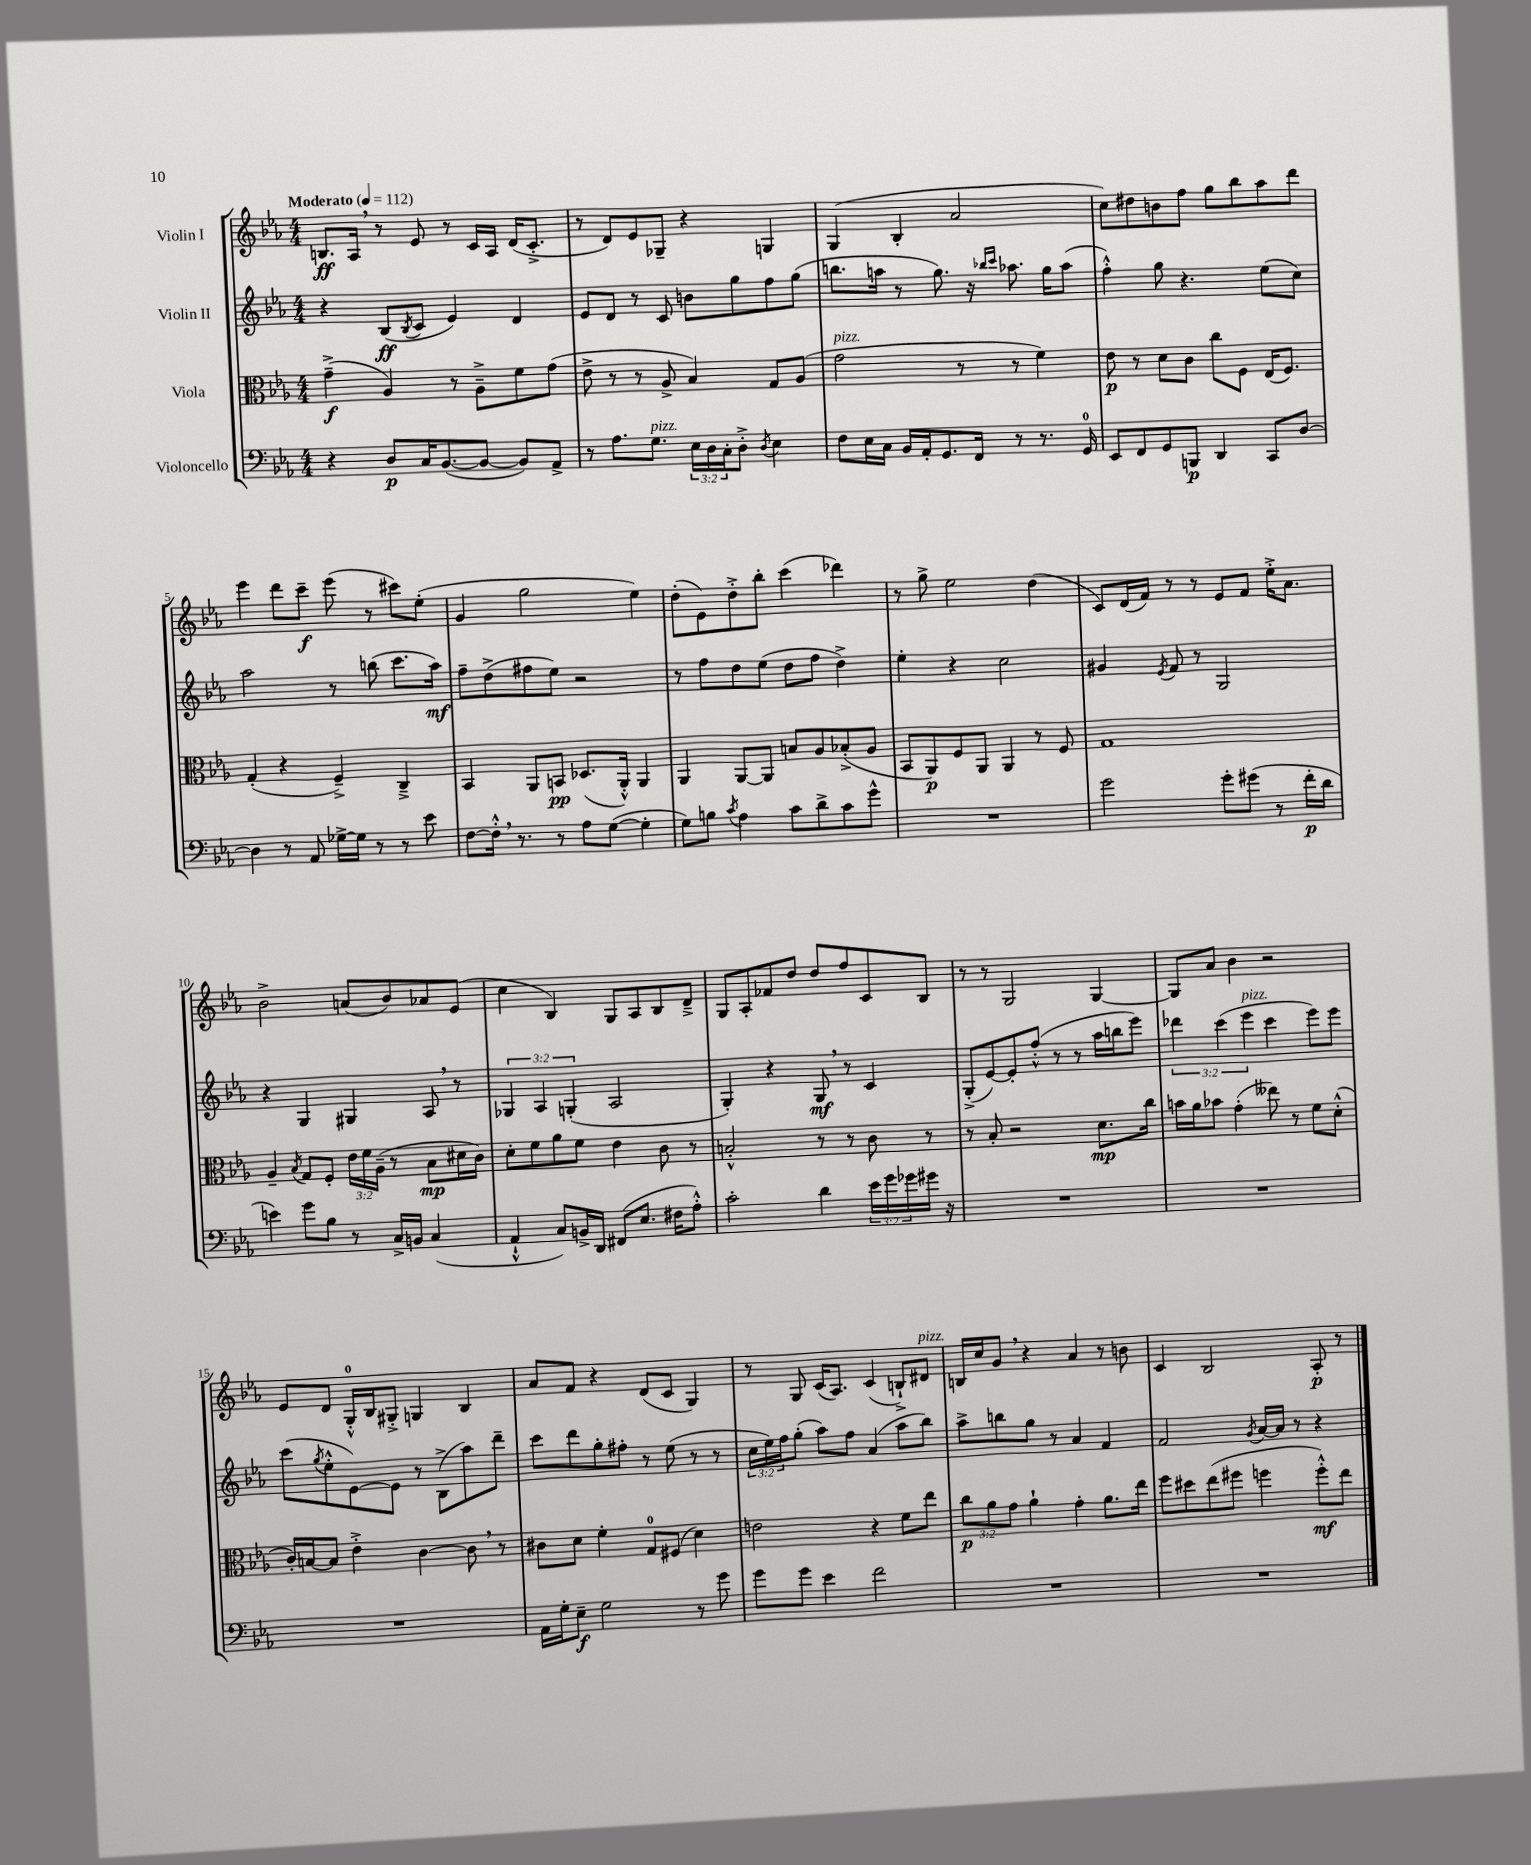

**kern	**dynam	**kern	**dynam	**kern	**dynam	**kern	**dynam
*part4	*part4	*part3	*part3	*part2	*part2	*part1	*part1
*staff4	*staff4	*staff3	*staff3	*staff2	*staff2	*staff1	*staff1
*I"Violoncello	*	*I"Viola	*	*I"Violin II	*	*I"Violin I	*
*clefF4	*	*clefC3	*	*clefG2	*	*clefG2	*
*k[b-e-a-]	*	*k[b-e-a-]	*	*k[b-e-a-]	*	*k[b-e-a-]	*
*M4/4	*	*M4/4	*	*M4/4	*	*M4/4	*
*MM112	*	*MM112	*	*MM112	*	*MM112	*
=1	=1	=1	=1	=1	=1	=1	=1
!	!	!	!	!	!	!LO:TX:a:B:t=Moderato	!
4r	.	(4g~^\	f	4r	.	8.Bn/L	ff
.	.	.	.	.	.	16A-,/Jk	.
8D/L	p	4A-/)	.	(8B-/L	ff	8r	.
.	.	.	.	8qB-/	.	.	.
16C/K	.	.	.	8c/J	.	8e-/	.
([8.BB-/	.	.	.	.	.	.	.
.	.	8r	.	4e-/)	.	8r	.
8BB-/J_	.	8A-~^\L	.	.	.	16c/LL	.
.	.	.	.	.	.	16A-/JJ	.
8BB-/L])	.	8f\	.	4d/	.	(16d/KL	.
.	.	.	.	.	.	8.c'^/J	.
8AA-^/J	.	(8g\J	.	.	.	.	.
=2	=2	=2	=2	=2	=2	=2	=2
8r	.	8e-^\	.	8e-/L	.	8r	.
8.A-\L	.	8r	.	8d/J	.	8d/L)	.
.	.	8r	.	8r	.	8e-/	.
!LO:TX:a:i:t=pizz.	!	!	!	!	!	!	!
8.G\J	.	.	.	.	.	.	.
.	.	8A-^/	.	8c/	.	8G-X~/J	.
24E-\LL	.	4B-/)	.	8bn\L	.	4r	.
24D\	.	.	.	.	.	.	.
24C'\J	.	.	.	.	.	.	.
8D'^\J	.	.	.	8gg\	.	.	.
8qD/	.	.	.	.	.	.	.
4E-\	.	8G/L	.	8ff\	.	4Gn/	.
.	.	(8A-/J	.	(8gg\J	.	.	.
=3	=3	=3	=3	=3	=3	=3	=3
!	!	!LO:TX:a:i:t=pizz.	!	!	!	!	!
8F\L	.	2g\	.	8.bbn\L	.	(4G/	.
16E-\L	.	.	.	.	.	.	.
16C\JJ	.	.	.	16aan\Jk	.	.	.
16BB-/LL	.	.	.	8r	.	4B-'/	.
16AA-'/J	.	.	.	.	.	.	.
8.GG/	.	.	.	8.gg\)	.	.	.
.	.	8r	.	.	.	2a-/	.
16FF/Jk	.	.	.	16r	.	.	.
.	.	.	.	16qqbb-X/LL	.	.	.
.	.	.	.	16qqccc/JJ	.	.	.
8r	.	8r	.	8.aa-X\	.	.	.
8.r	.	4f\)	.	.	.	.	.
.	.	.	.	16gg\KL	.	.	.
.	.	.	.	(8aa-\J	.	.	.
16GG/	.	.	.	.	.	.	.
=4	=4	=4	=4	=4	=4	=4	=4
8EE-/L	.	8e-\	p	4ff'^^\)	.	8cc\L)	.
8FF/	.	8r	.	.	.	8dd#X\	.
8GG/	.	8d\L	.	8gg\	.	8bn\	.
8BBBn/J	p	8c\J	.	4.r	.	8ff\J	.
4DD/	.	8cc\L	.	.	.	8gg\L	.
.	.	8F\J	.	.	.	8bb-\	.
8CC/L	.	(16E-/KL	.	(8ee-\L	.	8aa-\	.
.	.	8.F/J)	.	.	.	.	.
[8D/J	.	.	.	8cc\J)	.	8ddd\J	.
!!LO:LB:g=z
=5	=5	=5	=5	=5	=5	=5	=5
4D\]	.	(4G'/	.	2aa-\	.	4eee-\	.
8r	.	4r	.	.	.	8ddd\L	.
8AA-/	.	.	.	.	.	8ccc~\J	f
[16G-X^\LL	.	4F~^/)	.	8r	.	(8eee-\	.
16G-\JJ]	.	.	.	.	.	.	.
8r	.	.	.	(8bbn\	.	8r	.
8r	.	4C~^/	.	8.ccc\L	.	8ccc#X\L)	.
8e-\	.	.	.	.	.	(8ee-'\J	.
.	.	.	.	16aa-\Jk)	mf	.	.
=6	=6	=6	=6	=6	=6	=6	=6
[8F\L	.	4BB-/	.	8ff~\L	.	4g/	.
16F'^^,\Jk]	.	.	.	(8dd^\	.	.	.
8.r	.	.	.	.	.	.	.
.	.	8AA-/L	.	8ff#X\	.	2gg\	.
8r	.	8BBn/J	pp	8ee-\J)	.	.	.
8A-\L	.	(8.D-X/L	.	2r	.	.	.
([8G\J	.	.	.	.	.	.	.
.	.	16AA-'^^/Jk)	.	.	.	.	.
4G'\]	.	4AA-/	.	.	.	4ee-\)	.
=7	=7	=7	=7	=7	=7	=7	=7
8G\L)	.	4AA-/	.	8r	.	(8dd'\L	.
8Bn\J	.	.	.	8ff\L	.	8e-\)	.
8qc/	.	.	.	.	.	.	.
4A-\	.	[8AA-/L	.	8dd\	.	8dd'^\	.
.	.	8AA-/J]	.	(8ee-\J	.	8bb-'\J	.
8c\L	.	8Bn/L	.	8dd\L	.	(4ccc\	.
8d^\	.	8A-/	.	8ff\J	.	.	.
8c\	.	(8B-X'^/	.	4dd^\)	.	4ddd-X\)	.
8g^^\J	.	8A-/J	.	.	.	.	.
=8	=8	=8	=8	=8	=8	=8	=8
1r	.	8BB-/L	.	4ee-'\	.	8r	.
.	.	8AA-/)	p	.	.	8gg^\	.
.	.	8F/	.	4r	.	2ee-\	.
.	.	8AA-/J	.	.	.	.	.
.	.	4AA-/	.	2cc\	.	.	.
.	.	8r	.	.	.	(4dd\	.
.	.	8F/	.	.	.	.	.
=9	=9	=9	=9	=9	=9	=9	=9
2g\	.	1G	.	4g#X/	.	8c/L)	.
.	.	.	.	.	.	(16d/L	.
.	.	.	.	.	.	16f/JJ)	.
.	.	.	.	8qe-/	.	.	.
.	.	.	.	8f/	.	8r	.
.	.	.	.	8r	.	8r	.
8g'\L	.	.	.	2G/	.	8e-/L	.
(8g#X\J	.	.	.	.	.	8f/J	.
8r	.	.	.	.	.	16ee-'^\KL	.
.	.	.	.	.	.	8.a-\J	.
16f'\LL	p	.	.	.	.	.	.
16d\JJ	.	.	.	.	.	.	.
!!LO:LB:g=z
=10	=10	=10	=10	=10	=10	=10	=10
4en\)	.	4A-~/	.	4r	.	2b-^\	.
.	.	8qB-/	.	.	.	.	.
8g\L	.	8G/L	.	4G/	.	.	.
8B-\J	.	8F'/J	.	.	.	.	.
8r	.	24e-\LL	.	4G#X/	.	(8an/L	.
.	.	24f\	.	.	.	.	.
.	.	(24A-~\JJ	.	.	.	.	.
16C^/LL	.	8r	.	.	.	8b-/)	.
16BBn/JJ	.	.	.	.	.	.	.
(4C/	.	8B-\L	mp	8A-,/	.	8a-X/	.
.	.	16d#X\L	.	8r	.	(8e-/J	.
.	.	16c\JJ)	.	.	.	.	.
=11	=11	=11	=11	=11	=11	=11	=11
4AA-`^^/	.	8d'\L	.	6G-X/	.	4cc\	.
.	.	8f\	.	.	.	.	.
.	.	.	.	6A-/	.	.	.
8C/L)	.	8a-\	.	.	.	4B-/)	.
.	.	.	.	(6Gn'/	.	.	.
16BBn^/L	.	8f\J	.	.	.	.	.
16DD/JJ	.	.	.	.	.	.	.
(8FF#X/L	.	4e-\	.	2A-/	.	8G/L	.
8.E-/J	.	.	.	.	.	8A-/	.
.	.	8c\	.	.	.	8B-/	.
16F#X\KL	.	.	.	.	.	.	.
8A-'^^\J)	.	8r	.	.	.	8d~^/J	.
=12	=12	=12	=12	=12	=12	=12	=12
2c'\	.	2Bn'^^/	.	4G'/)	.	8G/L	.
.	.	.	.	.	.	8A-'/	.
.	.	.	.	4r	.	8f-X/	.
.	.	.	.	.	.	8dd/J	.
4d\	.	8r	.	8G,/	mf	8dd/L	.
.	.	8r	.	8r	.	8ff/	.
24e-\LL	.	8c\	.	4c/	.	8c/	.
24g\	.	.	.	.	.	.	.
24g-X\	.	.	.	.	.	.	.
16g#X\JJ	.	8r	.	.	.	8B-/J	.
16r	.	.	.	.	.	.	.
=13	=13	=13	=13	=13	=13	=13	=13
1r	.	8r	.	(8G'^/L	.	8r	.
.	.	8B-'/	.	[8e-/)	.	8r	.
.	.	2r	.	8e-'/]	.	2G/	.
.	.	.	.	(8ff'^^/J	.	.	.
.	.	.	.	8r	.	.	.
.	.	.	.	8r	.	.	.
.	.	8.d\L	mp	16aa-\LL	.	[4G/	.
.	.	.	.	16bbn\J	.	.	.
.	.	.	.	8eee-\J)	.	.	.
.	.	16cc\Jk	.	.	.	.	.
=14	=14	=14	=14	=14	=14	=14	=14
1r	.	16bn\LL	.	6ddd-X\	.	8G/L]	.
.	.	16a-\J	.	.	.	.	.
.	.	8b-X\J	.	.	.	8a-/J	.
.	.	.	.	(6ccc\	.	.	.
.	.	(4g'\	.	.	.	4b-\	.
!	!	!	!	!LO:TX:a:i:t=pizz.	!	!	!
.	.	.	.	6eee-\	.	.	.
.	.	8ee--X\)	.	4ccc\	.	2r	.
.	.	8r	.	.	.	.	.
.	.	8f\L	.	8eee-\L)	.	.	.
.	.	(8d'^^\J	.	8eee-\J	.	.	.
!!LO:LB:g=z
=15	=15	=15	=15	=15	=15	=15	=15
1r	.	16c'/LL)	.	(8ccc\L	.	8e-/L	.
.	.	[16Bn/J	.	.	.	.	.
.	.	.	.	8qgg/	.	.	.
.	.	8B/J]	.	8ee-'^^\	.	8d/J	.
.	.	4e-'^\	.	[8e-\)	.	16G'^^/LL	.
.	.	.	.	.	.	16B-/J	.
.	.	.	.	8e-\J]	.	8G#X'^/J	.
.	.	[4c\	.	8r	.	4Gn/	.
.	.	.	.	(8B-^\L	.	.	.
.	.	8c,\]	.	8aa-\)	.	4B-/	.
.	.	8r	.	8ddd~\J	.	.	.
=16	=16	=16	=16	=16	=16	=16	=16
16AA-\LL	.	8c#X\L	.	8ccc\L	.	8a-/L	.
16G'\J	.	.	.	.	.	.	.
8E-~\J	f	8d\J	.	8ddd\	.	8f/J	.
2G\	.	4f'\	.	8gg'\	.	4r	.
.	.	.	.	8ff#X'\J	.	.	.
.	.	8G/L	.	8r	.	(8d/L	.
.	.	(8F#X/J	.	(8ee-\	.	8c/J	.
8r	.	4d\)	.	8r	.	4G/)	.
8g\	.	.	.	8r	.	.	.
=17	=17	=17	=17	=17	=17	=17	=17
8g\L	.	2en\	.	24cc\LL	.	8r	.
.	.	.	.	24ee-\)	.	.	.
.	.	.	.	24ff\J	.	.	.
8g\J	.	.	.	(8gg'\J	.	8G/	.
4e-\	.	.	.	8aa-\L)	.	(16c/KL	.
.	.	.	.	.	.	8.A-/J)	.
.	.	.	.	8ff\J	.	.	.
2f\	.	4r	.	(4a-/	.	(4c/	.
.	.	8f\L	.	8aa-\L	.	8Bn`^/L)	.
!	!	!	!	!	!	!LO:TX:a:i:t=pizz.	!
.	.	8ee-\J	.	8bb-\J)	.	8d#X/J	.
=18	=18	=18	=18	=18	=18	=18	=18
1r	.	12cc\L	p	8aa-^\L	.	16Bn/LL	.
.	.	.	.	.	.	16cc/J	.
.	.	12a-\	.	.	.	.	.
.	.	.	.	8bbn\	.	8g,/J	.
.	.	12g\J	.	.	.	.	.
.	.	4a-`\	.	8gg\J	.	4r	.
.	.	.	.	8r	.	.	.
.	.	4g'\	.	4a-/	.	4a-/	.
.	.	8.a-\L	.	4f/	.	8r	.
.	.	.	.	.	.	8bn\	.
.	.	16ee-\Jk	.	.	.	.	.
=19	=19	=19	=19	=19	=19	=19	=19
1r	.	8ff\L	.	2f/	.	4c/	.
.	.	8dd#X\	.	.	.	.	.
.	.	(8ee-\	.	.	.	2B-/	.
.	.	8ff#X\J	.	.	.	.	.
.	.	.	.	8qg/	.	.	.
.	.	4ffn\	.	[16a-/LL	.	.	.
.	.	.	.	16a-/JJ]	.	.	.
.	.	.	.	8r	.	.	.
.	.	8ff'^^\L)	mf	4r	.	8A-'/	p
.	.	8ee-\J	.	.	.	8r	.
==	==	==	==	==	==	==	==
*-	*-	*-	*-	*-	*-	*-	*-
